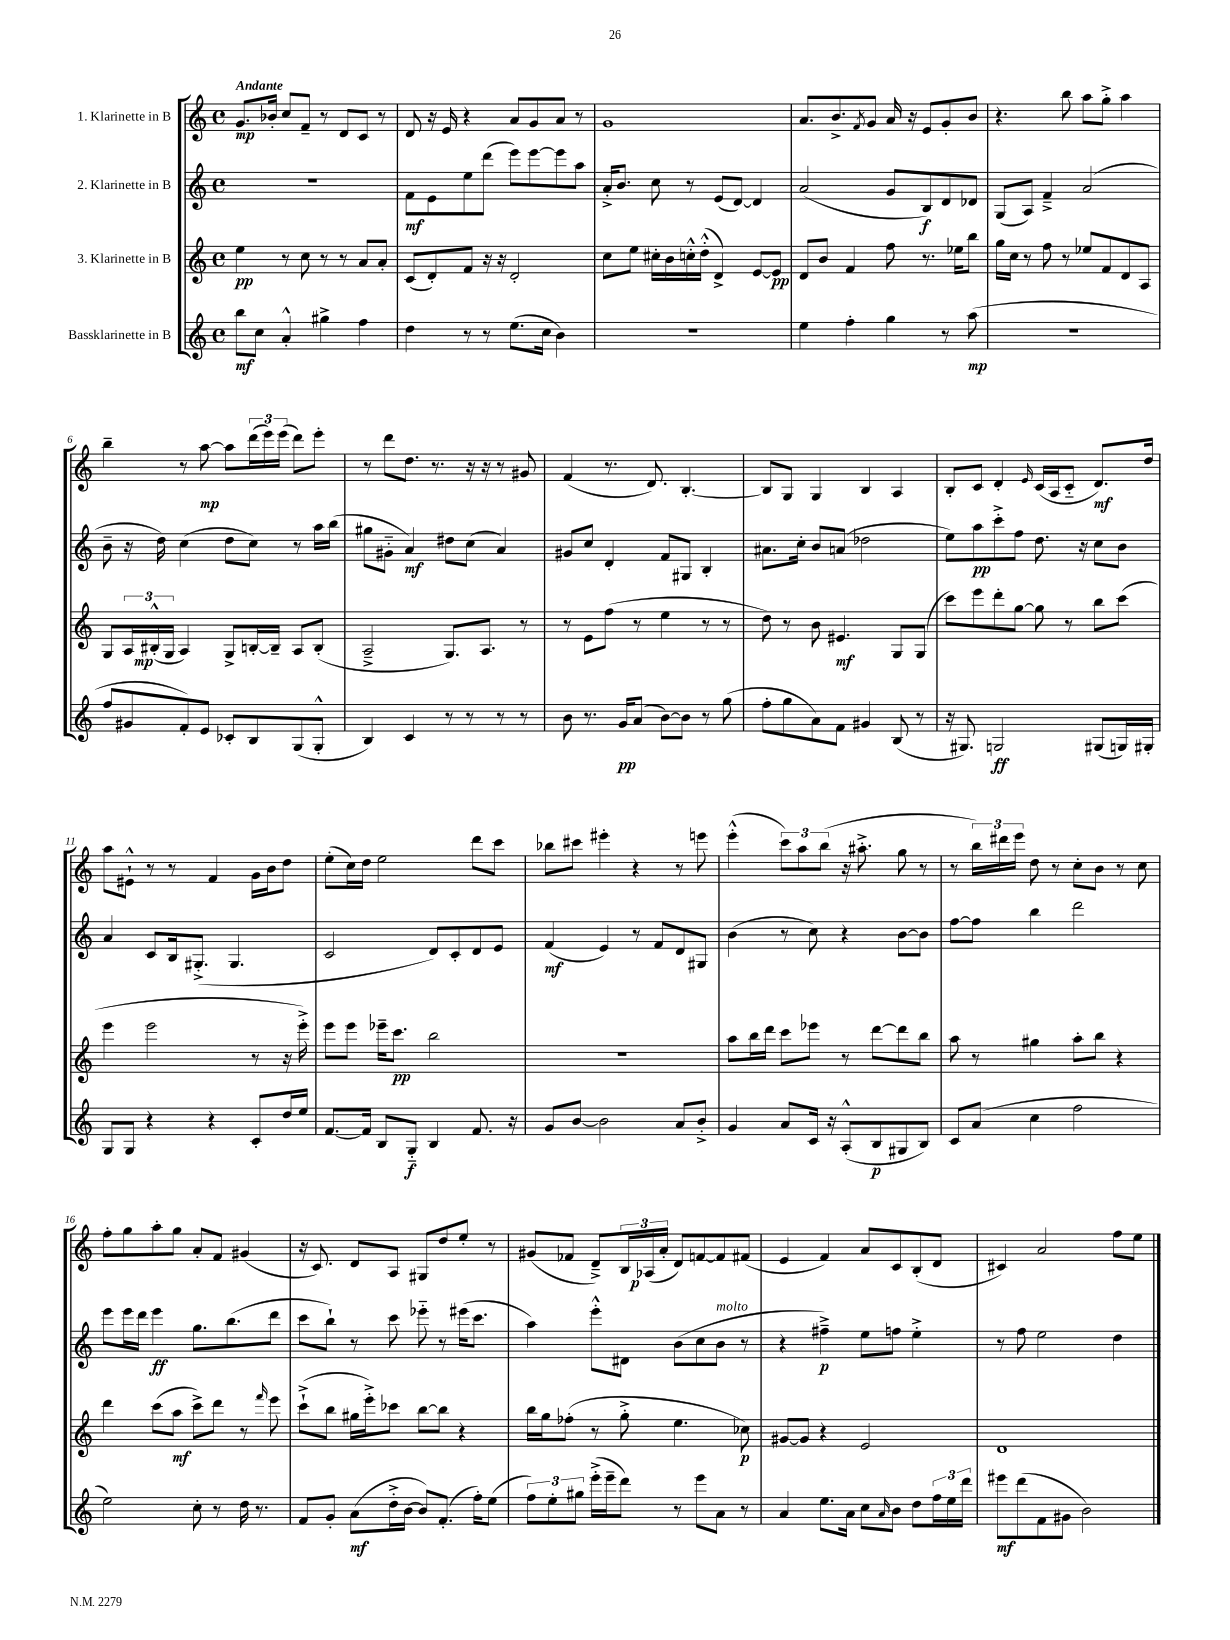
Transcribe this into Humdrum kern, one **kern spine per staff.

**kern	**kern	**kern	**kern
*staff4	*staff3	*staff2	*staff1
*clefG2	*clefG2	*clefG2	*clefG2
*k[]	*k[]	*k[]	*k[]
*M4/4	*M4/4	*M4/4	*M4/4
*met(c)	*met(c)	*met(c)	*met(c)
8bb	4ee	1r	8.g
8cc	.	.	.
.	.	.	16b-'
4a'^^	8r	.	8cc
.	8cc	.	8f~
4gg#^	8r	.	8r
.	8r	.	8d
4ff	8a	.	8c
.	8a'	.	8r
=	=	=	=
4dd	(8c	8f	8d
.	8d')	8e	16r
.	.	.	16e
8r	8f	8ee	4r
8r	16r	(8ddd	.
.	16r	.	.
(8.ee	2d'	8eee)	8a
.	.	[8eee	8g
16cc	.	.	.
4b)	.	8eee]	8a
.	.	8aa	8r
=	=	=	=
1r	8cc	16a'^	1g
.	.	8.b	.
.	8ee	.	.
.	16cc#'	8cc	.
.	16b	.	.
.	16cc'^^	8r	.
.	(16dd'^^	.	.
.	4d^)	(8e	.
.	.	[8d)	.
.	[8e	4d]	.
.	8e]	.	.
=	=	=	=
4ee	8d	(2a	8.a
.	8b	.	.
.	.	.	8.b^
4ff'	4f	.	.
.	.	.	8qf
.	.	.	8g
4gg	8ff	8g	16a
.	.	.	16r
.	8.r	8B)	8e
8r	.	8d	8g'
.	16ee-	.	.
(8aa	8bb	8d-	8b
=	=	=	=
1r	16gg	(8G	4.r
.	16cc	.	.
.	8r	8A)	.
.	8ff	4f~^	.
.	8r	.	8bb
.	8ee-	(2a	8aa
.	8f	.	8gg'^
.	8d	.	4aa
.	8A	.	.
=	=	=	=
8ff	8G	8b~	4bb~
8g#	24A	16r	.
.	(24B#'^^	.	.
.	.	16dd)	.
.	24G	.	.
8f')	4A)	(4cc	8r
8e	.	.	[8aa
8c-'	8G^	8dd	8aa]
8B	[16B'	8cc)	(24ddd
.	.	.	24eee)
.	16B~]	.	.
.	.	.	(24eee
(8G	8A	8r	8ddd)
8G'^^	(8B'	16aa	8eee'
.	.	(16bb	.
=	=	=	=
4B)	2A~^	8gg#	8r
.	.	8g#'~	8ddd
4c	.	4a)	8.dd
.	.	.	8.r
8r	8.G)	8dd#	.
8r	.	(8cc	16r
.	8.A	.	16r
8r	.	4a)	8r
8r	8r	.	8g#
=	=	=	=
8b	8r	8g#	(4f
8.r	8e	8cc	.
.	(8ff	4d'	8.r
16g	.	.	.
(8a	8r	.	.
.	.	.	8.d)
[8b)	4ee	8f	.
8b]	.	8G#	[4.B'
8r	8r	4B'	.
(8gg	8r	.	.
=	=	=	=
8ff'	8dd)	8.a#	8B]
8gg	8r	.	8G
.	.	16cc'	.
8a)	8b	8b	4G
8f	4.e#	(8a	.
4g#	.	2dd-	4B
(8B	8G	.	4A
8r	(8G	.	.
=	=	=	=
16r	8ccc)	8ee)	8B'
8.G#)	.	.	.
.	8eee	8aa	8c
2G	8ddd'	8ccc'^	4d'
.	[8gg	8ff	.
.	.	.	16qqe
.	8gg]	8.dd	(16c
.	.	.	16A
.	8r	.	8c'~
.	.	16r	.
(8G#	8bb	8cc	8.d)
16G)	(8ccc	8b	.
16G#'	.	.	16dd
=	=	=	=
8G	4eee	4a	8aa
8G	.	.	8e#`^^
4r	2eee	8c	8r
.	.	16B	8r
.	.	(8.G#'^	.
4r	.	.	4f
.	.	4.G#	.
8c'	8r	.	16g
.	.	.	16b
16dd	16r	.	8dd
16ee	16eee'^)	.	.
=	=	=	=
[8.f	8eee	2c	(8ee'
.	8eee	.	16cc)
16f]	.	.	16dd
8B	16eee-~	.	2ee
.	8.ccc	.	.
8G'~	.	.	.
4B	2bb	8d)	.
.	.	8c'	.
8.f	.	8d	8ddd
.	.	8e	8ccc
16r	.	.	.
=	=	=	=
8g	1r	(4f	8bb-
[8b	.	.	8ccc#
2b]	.	4e)	4eee#'
.	.	8r	4r
.	.	8f	.
8a	.	8d	8r
8b'^	.	8G#	8eee
=	=	=	=
4g	8aa	(4b	(4eee'^^
.	16bb	.	.
.	16ddd	.	.
8a	8ccc	8r	12ccc)
.	.	.	12aa
16c	8eee-	8cc)	.
.	.	.	(12bb
16r	.	.	.
(8A'^^	8r	4r	16r
.	.	.	8.aa#'^
8B	[8ddd	.	.
8G#	8ddd]	[8b	8gg
8B)	8bb	8b]	8r
=	=	=	=
8c	8aa	[8ff	8r
(8a	8r	8ff]	24bb)
.	.	.	24ddd#
.	.	.	24eee
4cc	4gg#	4bb	8dd
.	.	.	8r
2ff	8aa'	2ddd	8cc'
.	8bb	.	8b
.	4r	.	8r
.	.	.	8cc
=	=	=	=
2ee)	4ddd	8eee	8ff'
.	.	16eee	8gg
.	.	16ddd	.
.	(8ccc	4eee	8aa'
.	8aa	.	8gg
8cc'	8ccc^)	8.gg	8a'
8r	8ddd	.	8f
.	.	(8.bb	.
16dd	8r	.	(4g#
8.r	.	.	.
.	16qqfff	.	.
.	8eee	8ddd	.
=	=	=	=
8f	(8ccc`^	8ccc	16r
.	.	.	8.c)
8g'	8bb	8bb`)	.
(8a	16gg#	8r	8d
.	16eee'^)	.	.
16dd'^	8ccc-	8ccc	8A
[16b	.	.	.
8b])	[8bb	8eee-'~	8G#
(8.f'	8bb]	8r	8dd
.	4r	(16eee#	8ee'
16ff')	.	8.ccc	.
(8ee	.	.	8r
=	=	=	=
12ff)	16bb	4aa)	(8g#
.	16gg	.	.
12ee'	.	.	.
.	(8ff-'	.	8f-
12gg#	.	.	.
(16eee'^	8r	8eee'^^	8d~^)
16eee~	.	.	.
8ddd)	8gg'^	8d#	24B
.	.	.	(24A-
.	.	.	24a'
8r	4.ee	(8b	8d)
8eee	.	8cc	[8f
8a	.	8b	8f]
8r	8cc-)	8r	(8f#
=	=	=	=
4a	[8g#	4r	4e
.	8g#]	.	.
8.ee	4r	4ff#~^)	4f)
16a	.	.	.
8cc	2e	8ee	8a
16qqa	.	.	.
8b	.	8ff	8c
8dd	.	4ee'^	(8B'
24ff	.	.	8d
24ee	.	.	.
24ddd	.	.	.
=	=	=	=
8eee#	1d	8r	4c#)
(8ddd	.	8ff	.
8f	.	2ee	2a
8g#	.	.	.
2b)	.	.	.
.	.	4dd	8ff
.	.	.	8ee
==	==	==	==
*-	*-	*-	*-
